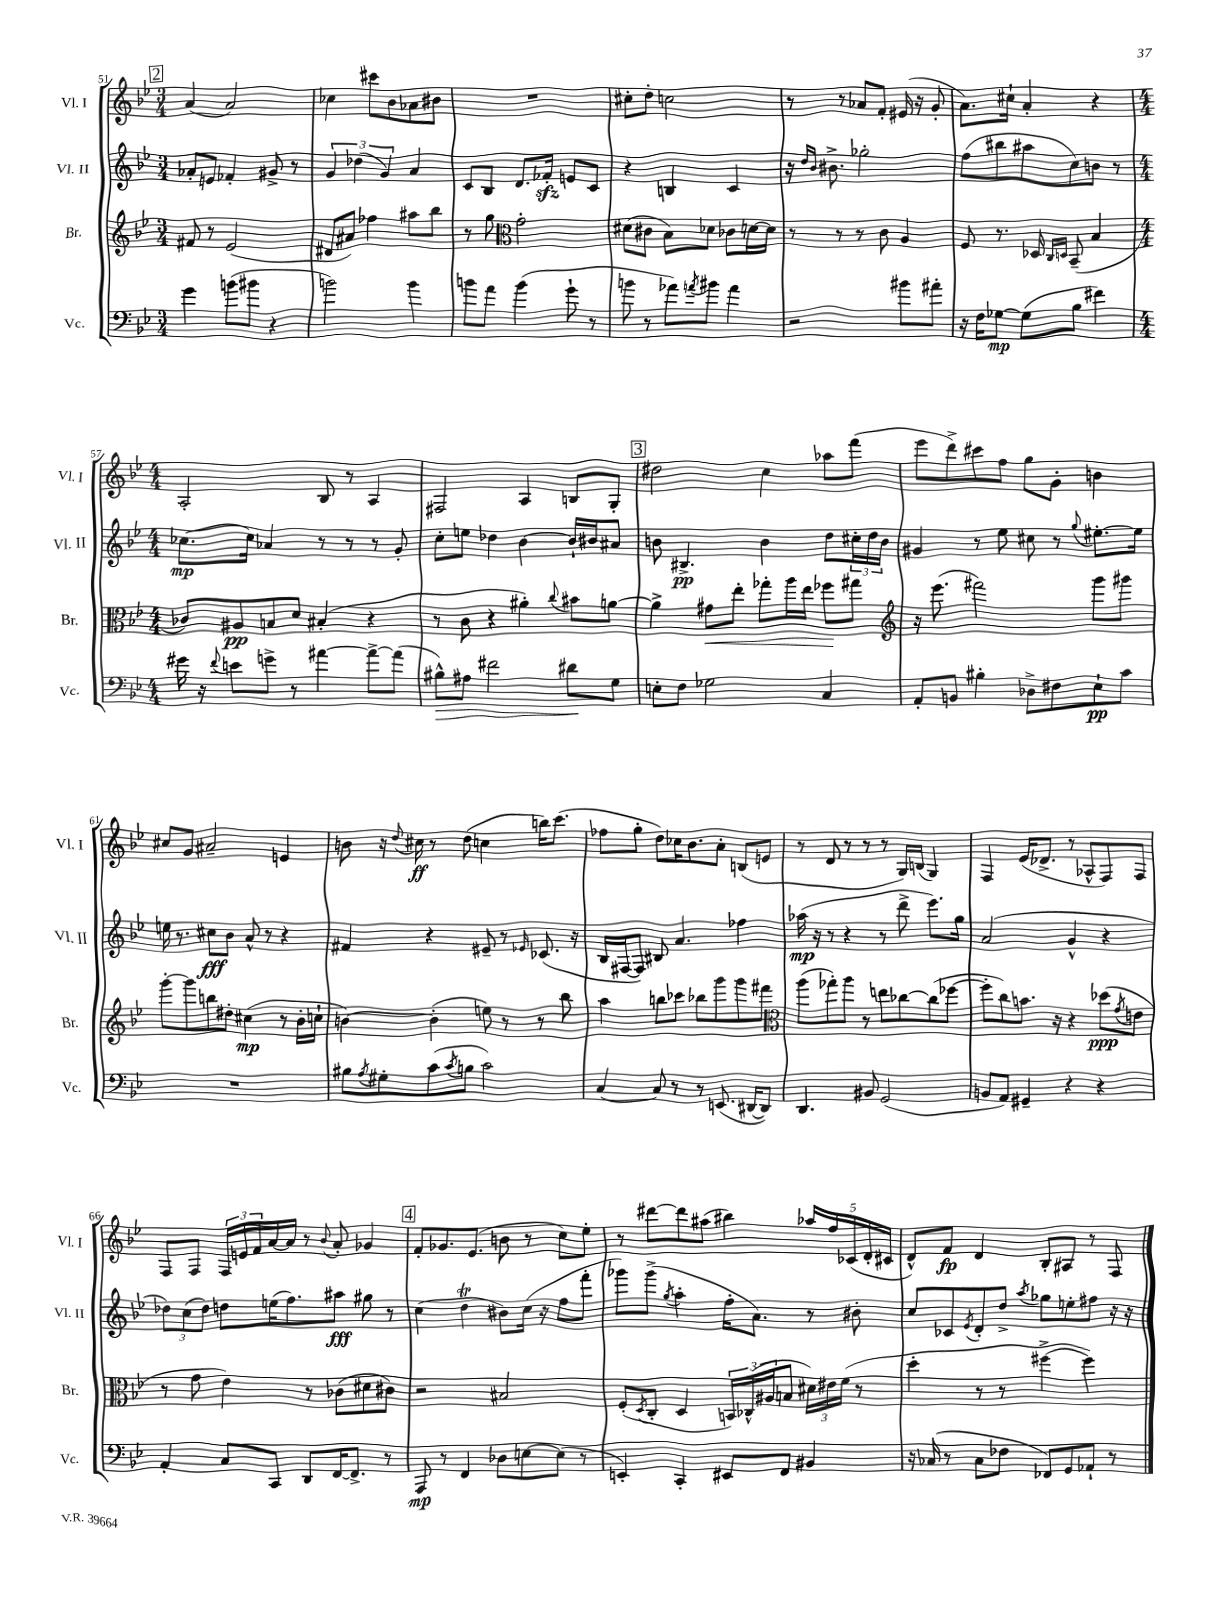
<<
\new StaffGroup <<
\new Staff = "s0" \with { instrumentName = "Vl. I" shortInstrumentName = "Vl. I" } {
    \clef treble \key bes \major \numericTimeSignature \time 3/4
    \mark \markup { \box "2" } a'4( a'2) |
    ces''4 cis'''8 bes'8 aes'8 bis'8 |
    R2. |
    cis''8-. d''8-. c''2 |
    r8 r8 aes'8 f'8-. eis'16( r16 g'8-. |
    a'8.) cis''16-! a'4-. r4 |
    \numericTimeSignature \time 4/4 a2-. bes8 r8 a4 |
    fis2 a4 b8 g8-. |
    \mark \markup { \box "3" } dis''2 c''4 aes''8 f'''8( |
    ees'''8 d'''8->) cis'''8 f''8 g''8 g'8-. b'4 |
    cis''8 g'8 ais'2-- e'4 |
    b'8 r16 \appoggiatura { d''8 } cis''16\ff r8 d''8( c''4 b''16) c'''8.( |
    fes''8 g''8-. d''8) ces''16 bes'8. a'8-. b8( e'8 |
    r8 d'8 r8 r8 r8 g16) b16( g4) |
    f4 ees'16( des'8.-> r8 aes8-^ f8) f8 |
    f8 f8 \tuplet 3/2 { f16 e'16 f'16 } a'16~ a'16 r8 \appoggiatura { bes'8 } a'8-. ges'4 |
    \mark \markup { \box "4" } f'8-. ges'8. ees'8.( b'8 r8 c''8) ees''8-. |
    r8 dis'''8~ dis'''8 ais''8( bis''4) \tuplet 5/4 { aes''16 f''16 ces'16( d'16-. cis'16 } |
    d'8-^) f'8\fp d'4 bes8-. ais8 r8 f8 \bar "|." |
}
\new Staff = "s1" \with { instrumentName = "Vl. II" shortInstrumentName = "Vl. II" } {
    \clef treble \key bes \major \numericTimeSignature \time 3/4
    \mark \markup { \box "2" } aes'8-. e'8 fes'4-. gis'8-> r8 |
    \tuplet 3/2 { g'4 des''4( g'4) } a'4 |
    c'8 bes8 d'8. fes'16-.\sfz e'8 c'8 |
    r4 b4 c'4 |
    r16 \grace { d''16 bes'16 } bis'8.-> ges''2-. |
    f''8( bis''8 ais''8 c''8) b'8 r8 |
    \numericTimeSignature \time 4/4 ces''8.~\mp ces''16 aes'4 r8 r8 r8 g'8-. |
    c''8-. e''8 des''4 bes'4~ bes'16-! bis'16 ais'8 |
    \mark \markup { \box "3" } b'8 bis4.->\pp b'4 d''8 \tuplet 3/2 { cis''16-. d''16 b'16 } |
    gis'4 r8 ees''8 cis''8 r8 \appoggiatura { g''8 } eis''8.~-. eis''16 |
    e''16 r8. cis''8\fff bes'8 a'8-^ r8 r4 |
    fis'4 r4 eis'8-- r8 \grace { ees'16 } ces'8.( r16 |
    bes16 fis16~ fis8) bis8 a'4. fes''4 |
    aes''16\mp( r16 r8 r4 r8 d'''8-> ees'''8.) g''16 |
    a'2( g'4-^ r4 |
    \tuplet 3/2 { des''8) c''8( des''8) } d''8 e''16( f''8.) ais''8\fff gis''8 r8 |
    \mark \markup { \box "4" } c''4( d''4\trill bis'8) c''16( r16 f''8 f'''8-. |
    ges'''8) ges'''8->( \acciaccatura { g''8 } a''4-. f''16-. a'8.) r8 bis'8-. |
    c''8 ces'8 \acciaccatura { ees'8 } d'8-. d''8-> \acciaccatura { a''8 } ges''8 e''8-. fis''8 r16 r16 \bar "|." |
}
\new Staff = "s2" \with { instrumentName = "Br." shortInstrumentName = "Br." } {
    \clef treble \key bes \major \numericTimeSignature \time 3/4
    \mark \markup { \box "2" } fis'8 r8 ees'2( |
    dis'8 ais'8) fes''4 ais''8 bes''8 |
    r8 g''8 \clef alto g'2-. |
    dis'8( cis'8 bes8) des'8 ces'8 d'16~ d'16 |
    r8 r8 r8 c'8 a4 |
    f8 r8. des16 \grace { c16 d16 } bes,8--( bes4 |
    \numericTimeSignature \time 4/4 ces'8) ais8\pp b8 d'8 bis4-.( r4 |
    r8 c'8 r4 ais'4-.) \appoggiatura { c''8 } bis'8 a'8~ |
    \mark \markup { \box "3" } a'4-> gis'8\< ees''8-. ges''8-. a''16 ees''16 fes''8\! gis''8 |
    \clef treble r16 ees'''8.( fis'''2) g'''8 gis'''8 |
    g'''8~-. g'''8 b''8 dis''8-. cis''4\mp( r8 bes'16-. c''16-! |
    b'4~) b'4-.( e''8) r8 r8 bes''8 |
    a''4 b''8 ces'''8 bes''8 g'''8 g'''8 fis'''8 |
    \clef alto a''8( ges''8-.) a''8 r8 e''8 ces''8~ ces''8( fes''8~ |
    fes''8-. c''8) b'8. r16 r4 des''8\ppp( \acciaccatura { g'8 } e'8 |
    r8 g'8 ees'4) r8 ces'8( dis'8 cis'8) |
    \mark \markup { \box "4" } r2 bis2 |
    f8-.( \acciaccatura { d8 } c8-. d4 \tuplet 3/2 { b,16) ces16-^( ais16 } b8 \tuplet 3/2 { dis'16) eis'16 f'16( } r8 |
    d''4-. r8 r8 fis''4~-> fis''4) \bar "|." |
}
\new Staff = "s3" \with { instrumentName = "Vc." shortInstrumentName = "Vc." } {
    \clef bass \key bes \major \numericTimeSignature \time 3/4
    \mark \markup { \box "2" } g'4 b'8( bis'8 r4 |
    b'2) b'4 |
    b'8 a'8 b'4( g'8-! r8 |
    b'8 r8 aes'8) \acciaccatura { a'8 } bis'8 a'4 |
    r2 bis'8 ais'8-. |
    r16 f16 ges8~\mp ges8( bes8 fis'4) |
    \numericTimeSignature \time 4/4 gis'16 r16 \appoggiatura { f'8 } e'8 g'8-> r8 ais'4~ ais'8~-> ais'8( |
    bis8-^\>) ais8 fis'2 dis'8\! g8 |
    \mark \markup { \box "3" } e8-. f8 ges2 c4 |
    a,8-. b,8 bis4-. des8-> fis8 ees8-!\pp c'8 |
    R1 |
    bis8 \acciaccatura { a8 } gis8-. c'8( \acciaccatura { c'8 } b8 c'2) |
    c4~ c8 r8 r8 e,8.( dis,16~ dis,8) |
    d,4. bis,8 g,2( |
    b,8 a,8) gis,4-- r4 r4 |
    a,4-. c8 c,8 d,8 f,16~ f,8.-> r8 |
    \mark \markup { \box "4" } a,,8\mp r8 f,4 des8 e8~ e8( r8 |
    e,4-.) c,4-. eis,8 f,8 bis,4 |
    r16 ces16( r8 ces8 fes8 fes,8) g,8 aes,8-! r8 \bar "|." |
}
>>
>>
\layout { \context { \Score currentBarNumber = #51 } }
